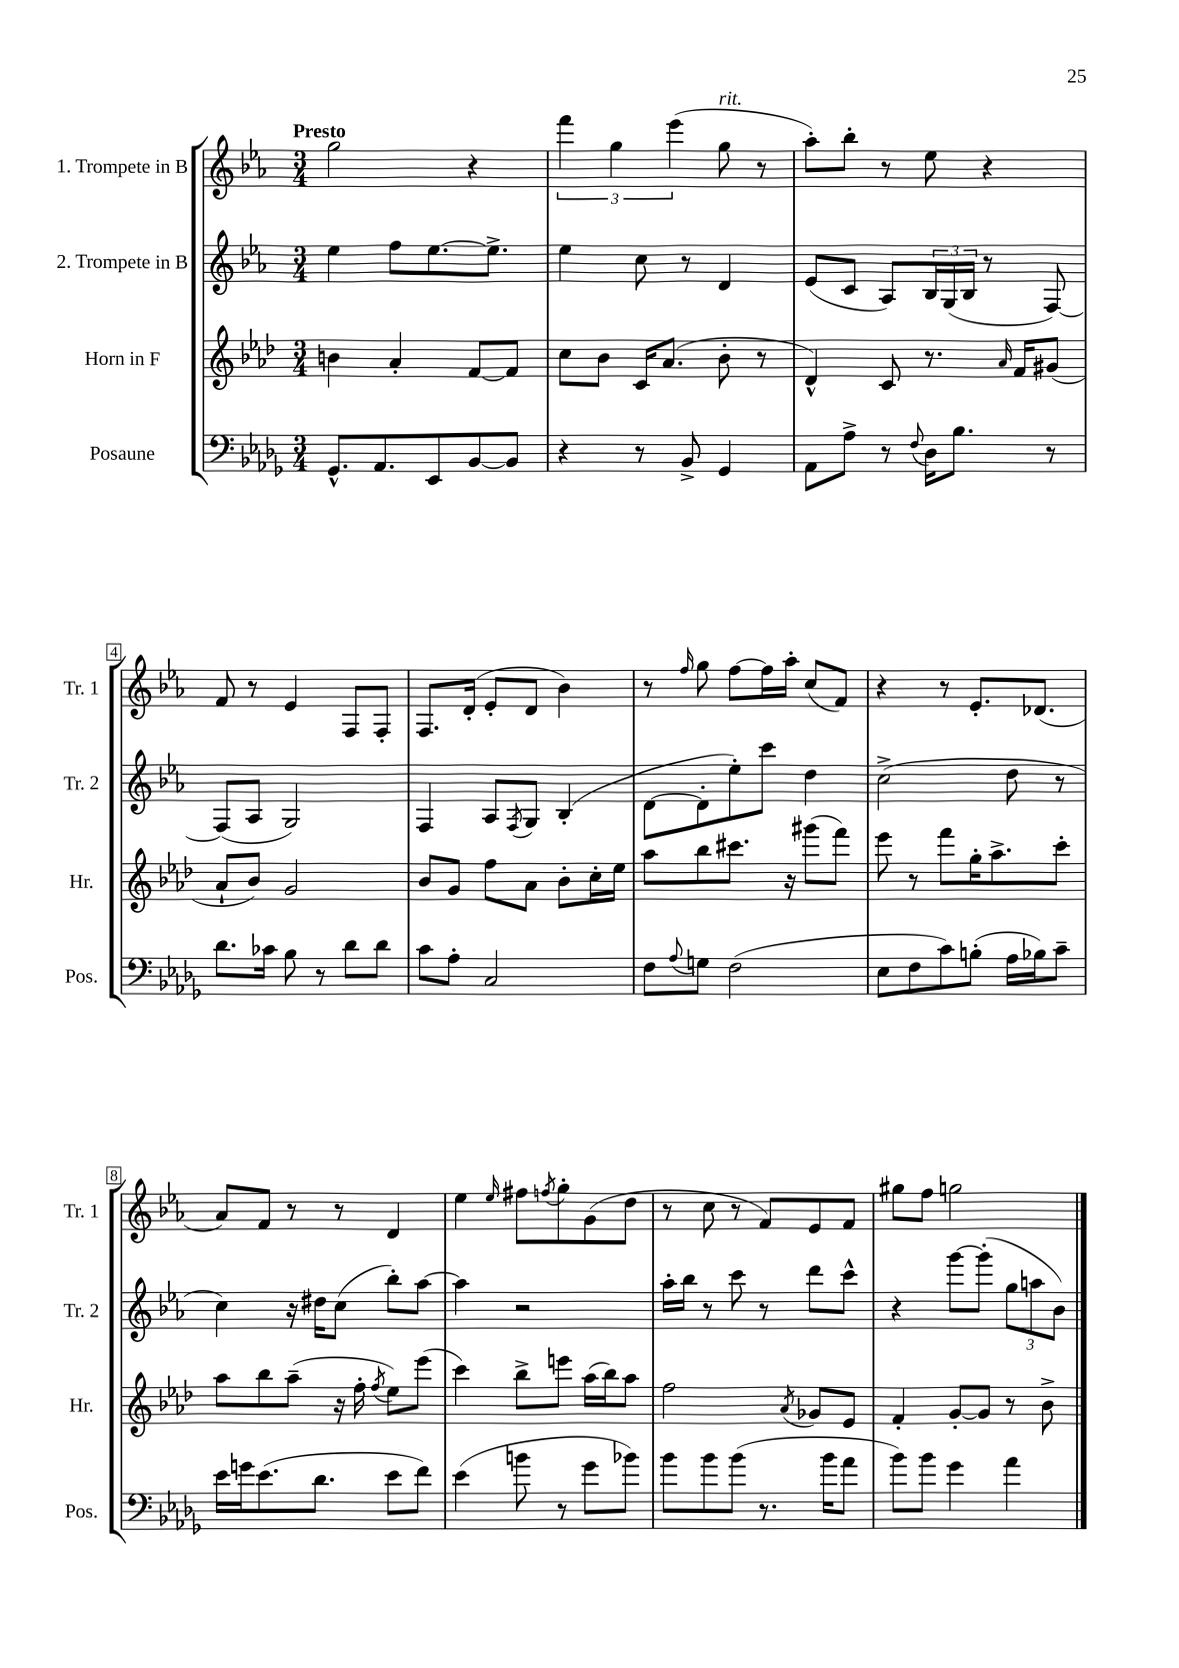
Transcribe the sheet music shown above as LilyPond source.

<<
\new StaffGroup <<
\new Staff = "s0" \with { instrumentName = "1. Trompete in B" shortInstrumentName = "Tr. 1" } {
    \clef treble \key ees \major \numericTimeSignature \time 3/4 \tempo "Presto"
    g''2 r4 |
    \tuplet 3/2 { f'''4 g''4 ees'''4( } g''8^\markup { \italic "rit." } r8 |
    aes''8-.) bes''8-. r8 ees''8 r4 |
    f'8 r8 ees'4 f8 f8-. |
    f8. d'16-.( ees'8-. d'8 bes'4) |
    r8 \grace { f''16 } g''8 f''8~ f''16 aes''16-. c''8( f'8) |
    r4 r8 ees'8.-. des'8.( |
    aes'8) f'8 r8 r8 d'4 |
    ees''4 \grace { ees''16 } fis''8 \acciaccatura { f''8 } g''8-. g'8( d''8 |
    r8 c''8 r8 f'8) ees'8 f'8 |
    gis''8 f''8 g''2 \bar "|." |
}
\new Staff = "s1" \with { instrumentName = "2. Trompete in B" shortInstrumentName = "Tr. 2" } {
    \clef treble \key ees \major \numericTimeSignature \time 3/4
    ees''4 f''8 ees''8.~ ees''8.-> |
    ees''4 c''8 r8 d'4 |
    ees'8( c'8 aes8) \tuplet 3/2 { bes16 g16( bes16 } r8 f8~) |
    f8( aes8 g2) |
    f4 aes8 \acciaccatura { f8 } g8 bes4-.( |
    d'8~ d'8-. ees''8-.) c'''8 d''4 |
    c''2->( d''8 r8 |
    c''4) r16 dis''16 c''8( bes''8-.) aes''8~ |
    aes''4 r2 |
    aes''16-. bes''16 r8 c'''8 r8 d'''8 c'''8-^ |
    r4 g'''8~ g'''8-.( \tuplet 3/2 { g''8 a''8 bes'8) } \bar "|." |
}
\new Staff = "s2" \with { instrumentName = "Horn in F" shortInstrumentName = "Hr." } {
    \clef treble \key aes \major \numericTimeSignature \time 3/4
    b'4 aes'4-. f'8~ f'8 |
    c''8 bes'8 c'16 aes'8.( bes'8-. r8 |
    des'4-^) c'8 r8. \grace { aes'16 } f'16 gis'8( |
    aes'8-! bes'8) g'2 |
    bes'8 g'8 f''8 aes'8 bes'8-. c''16-. ees''16 |
    aes''8 bes''8 cis'''8. r16 gis'''8( f'''8) |
    ees'''8 r8 f'''8 g''16-. aes''8.-> c'''8-. |
    aes''8 bes''8 aes''8--( r16 f''16-. \acciaccatura { f''8 } ees''8) ees'''8( |
    c'''4) bes''8-> e'''8 aes''16( bes''16) aes''8 |
    f''2 \acciaccatura { aes'8 } ges'8 ees'8 |
    f'4-. g'8~-. g'8 r8 bes'8-> \bar "|." |
}
\new Staff = "s3" \with { instrumentName = "Posaune" shortInstrumentName = "Pos." } {
    \clef bass \key des \major \numericTimeSignature \time 3/4
    ges,8.-^ aes,8. ees,8 bes,8~ bes,8 |
    r4 r8 bes,8-> ges,4 |
    aes,8 aes8-> r8 \appoggiatura { f8 } des16 bes8. r8 |
    des'8. ces'16 bes8 r8 des'8 des'8 |
    c'8 aes8-. c2 |
    f8 \appoggiatura { aes8 } g8 f2( |
    ees8 f8 c'8) b8-.( aes16 bes16) c'8-- |
    ees'16 g'16 ees'8.( des'8. ees'8 f'8) |
    ees'4( b'8 r8 ges'8 bes'8) |
    bes'8 bes'8 bes'8( r8. bes'16 aes'8 |
    bes'8) bes'8 ges'4 aes'4 \bar "|." |
}
>>
>>
\layout { \context { \Score \override BarNumber.stencil = #(make-stencil-boxer 0.1 0.3 ly:text-interface::print) } }
